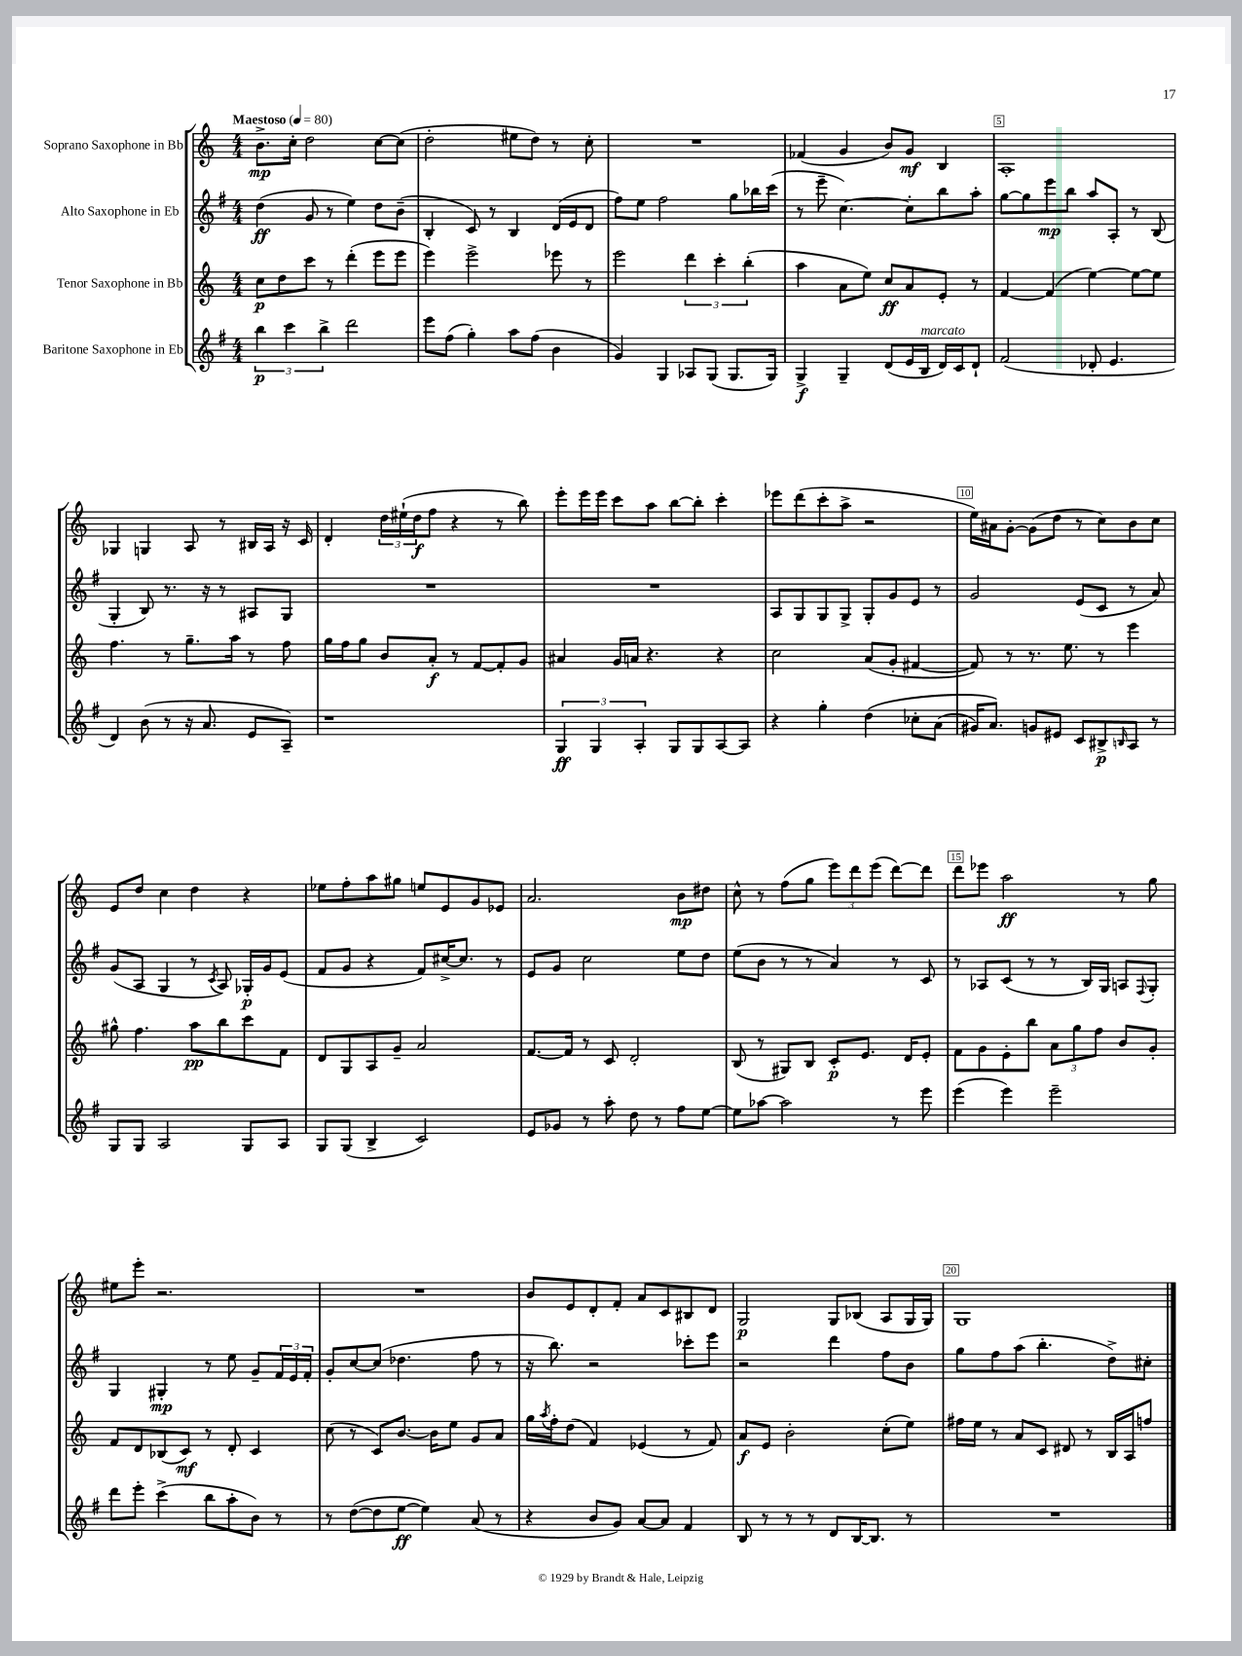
<<
\new StaffGroup <<
\new Staff = "s0" \with { instrumentName = "Soprano Saxophone in Bb" } {
    \clef treble \key c \major \numericTimeSignature \time 4/4 \tempo "Maestoso" 4 = 80
    b'8.->\mp c''16-. d''2 c''8~ c''8( |
    d''2-. eis''8 d''8) r8 c''8-. |
    R1 |
    fes'4( g'4 b'8) g'8\mf b4 |
    a1-. |
    ges4 g4 a8 r8 bis16 a16 r16 c'16 |
    d'4-. \tuplet 3/2 { d''16 eis''16-!( d''16\f } f''8 r4 r8 b''8) |
    e'''8-. e'''16 e'''16 c'''8 a''8 b''8~ b''8-. c'''4-. |
    ees'''8 d'''8( c'''8-. a''8-> r2 |
    e''16) ais'16 g'8~-. g'8( d''8 r8 c''8) b'8 c''8 |
    e'8 d''8 c''4 d''4 r4 |
    ees''8 f''8-. a''8 gis''8 e''8 e'8 g'8 ees'8 |
    a'2. b'8\mp dis''8 |
    c''8-^ r8 f''8( g''8 \tuplet 3/2 { e'''8) d'''8 e'''8( } d'''8~) d'''8 |
    d'''8 ees'''8 a''2\ff r8 g''8 |
    eis''8 e'''8-. r2. |
    R1 |
    b'8 e'8 d'8-. f'8-. a'8 c'8 bis8 d'8 |
    g2\p g8 bes8( a8 g16 g16) |
    g1 \bar "|." |
}
\new Staff = "s1" \with { instrumentName = "Alto Saxophone in Eb" } {
    \clef treble \key g \major \numericTimeSignature \time 4/4
    d''4\ff( g'8 r8 e''4) d''8 b'8--( |
    b4-. c'8) r8 b4 d'16( e'16 d'8 |
    fis''8) e''8 fis''2 g''8 bes''16 c'''16( |
    r8 e'''8-- c''4.~) c''8-. b''8 a''8-. |
    g''8~ g''8 e'''8\mp b''8 a''8 a8-. r8 b8( |
    g4-. b8) r8. r16 r8 ais8 g8 |
    R1 |
    R1 |
    a8 g8 g8 g8-> g8-. g'8 e'8 r8 |
    g'2 e'8( c'8 r8 a'8) |
    g'8( a8 g4 r8 \acciaccatura { c'8 } a8) ges16-.\p g'16 e'8( |
    fis'8 g'8 r4 fis'8) cis''16~-> cis''8. r8 |
    e'8 g'8 c''2 e''8 d''8 |
    e''8( b'8 r8 r8 a'4) r8 c'8 |
    r8 aes8 c'8( r8 r8 b16) g16 a8 \appoggiatura { fis8 } g8-. |
    g4 gis4-.\mp r8 e''8 g'8-- \tuplet 3/2 { fis'16 e'16 fis'16-. } |
    g'8-. c''8~ c''8( des''4. fis''8 r8 |
    r16 b''8.) r2 ces'''8-. e'''8 |
    r2 d'''4 fis''8 b'8 |
    g''8 fis''8 a''8( b''4.-. d''8->) cis''8-. \bar "|." |
}
\new Staff = "s2" \with { instrumentName = "Tenor Saxophone in Bb" } {
    \clef treble \key c \major \numericTimeSignature \time 4/4
    c''8\p d''8 c'''8 r8 d'''4-.( e'''8 e'''8 |
    e'''4) e'''2-> ees'''8 r8 |
    e'''2 \tuplet 3/2 { d'''4 c'''4-. b''4-.( } |
    a''4 a'8 e''8) c''8\ff a'8 e'8-. r8 |
    f'4~ f'4( e''4~) e''8~ e''8 |
    f''4. r8 g''8.-- a''16 r8 f''8 |
    g''16 f''16 g''8 b'8 a'8-.\f r8 f'8~ f'8-. g'8 |
    ais'4 g'16 a'16 r4. r4 |
    c''2 a'8( g'8-. fis'4~ |
    fis'8) r8 r8. e''8. r8 e'''4 |
    gis''8-^ f''4. a''8\pp b''8 c'''8 f'8 |
    d'8 g8 a8 g'8-- a'2 |
    f'8.~ f'16 r8 c'8 d'2-. |
    b8( r8 gis8) b8 c'8-.\p e'8. d'16 e'8-. |
    f'8 g'8 e'8-. b''8 \tuplet 3/2 { a'8 g''8 f''8 } b'8 g'8-. |
    f'8 d'8 bes8( c'8\mf) r8 d'8-. c'4 |
    c''8( r8 c'8) b'8.~ b'16 e''8 g'8 a'8 |
    g''16 \acciaccatura { a''8 } f''16-. d''8( f'4) ees'4( r8 f'8) |
    a'8\f e'8 b'2-. c''8-.( e''8) |
    fis''16 e''16 r8 a'8 c'8 dis'8 r8 b16 a16 f''8 \bar "|." |
}
\new Staff = "s3" \with { instrumentName = "Baritone Saxophone in Eb" } {
    \clef treble \key g \major \numericTimeSignature \time 4/4
    \tuplet 3/2 { b''4\p c'''4 b''4-> } d'''2 |
    e'''8 fis''8( g''4-.) a''8 fis''8( b'4 |
    g'4) g4 aes8 g8( g8. g16) |
    g4->\f g4-- d'8( e'16 b16^\markup { \italic "marcato" } d'16) c'16 d'8-! |
    fis'2( des'8-. e'4. |
    d'4) b'8( r8 r16 a'8. e'8 a8--) |
    r1 |
    \tuplet 3/2 { g4\ff g4 a4-. } g8 g8 a8~ a8 |
    r4 g''4-. d''4\( ces''8-. a'8( |
    gis'16) a'8.\) g'8 eis'8 c'8 bis8->\p \grace { b16 } a8 r8 |
    g8 g8 a2 g8 a8 |
    g8 g8( b4-> c'2) |
    e'8 ges'8 r8 a''8-. d''8 r8 fis''8 e''8~ |
    e''8 aes''8~ aes''2 r8 e'''8 |
    e'''4( e'''4) e'''2-- |
    d'''8 e'''8-. c'''4->( b''8 a''8-. b'8) r8 |
    r8 d''8~( d''8 e''8~\ff e''4) a'8( r8 |
    r4 b'8 g'8) a'8~ a'8 fis'4 |
    b8 r8 r8 r8 d'8 b16~ b8. r8 |
    R1 \bar "|." |
}
>>
>>
\layout { \context { \Score \override BarNumber.break-visibility = ##(#f #t #t) barNumberVisibility = #(every-nth-bar-number-visible 5) \override BarNumber.stencil = #(make-stencil-boxer 0.1 0.3 ly:text-interface::print) } }
